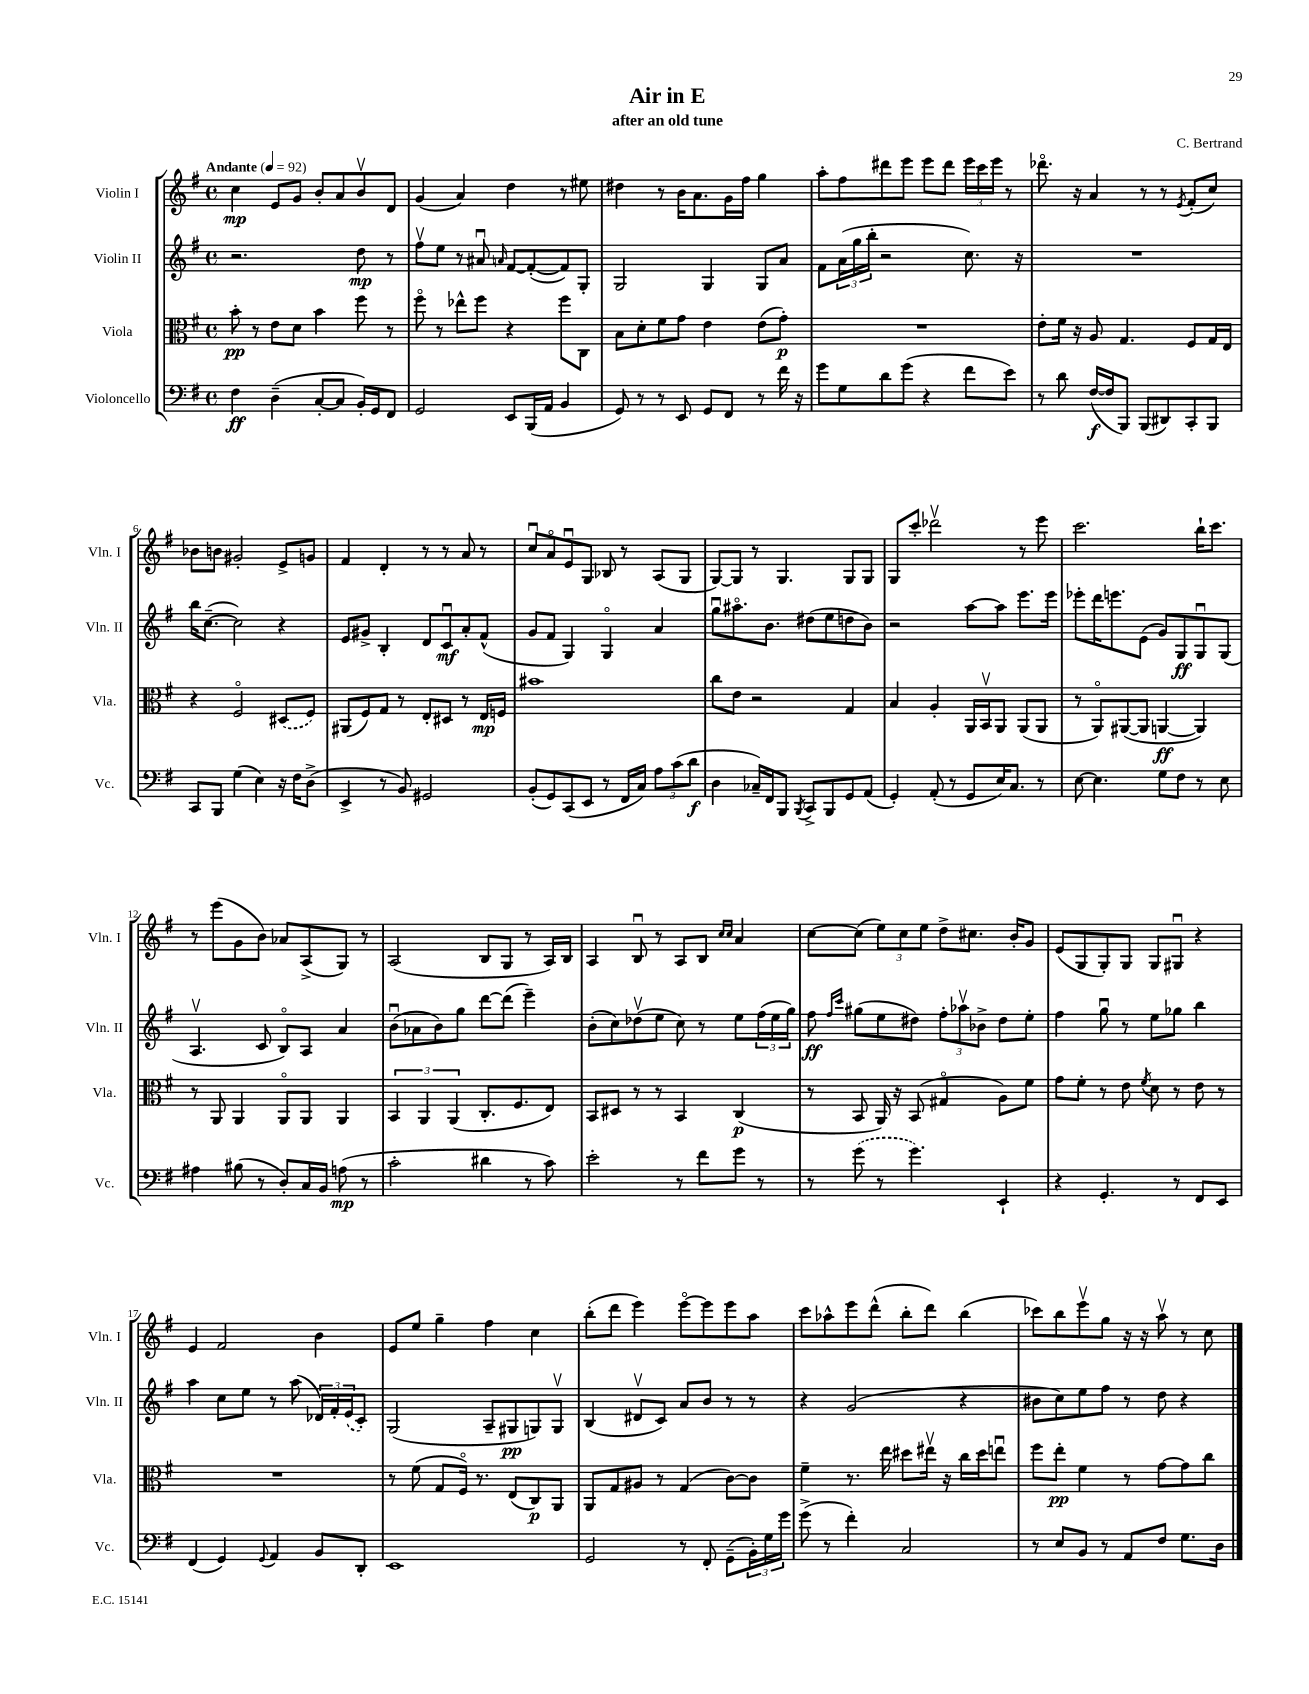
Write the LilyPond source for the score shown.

\header { title = "Air in E" composer = "C. Bertrand" subtitle = "after an old tune" }
<<
\new StaffGroup <<
\new Staff = "s0" \with { instrumentName = "Violin I" shortInstrumentName = "Vln. I" } {
    \clef treble \key g \major \defaultTimeSignature \time 4/4 \tempo "Andante" 4 = 92
    c''4\mp e'8 g'8 b'8-. a'8 b'8\upbow d'8 |
    g'4( a'4) d''4 r8 eis''8 |
    dis''4 r8 b'16 a'8. g'16 fis''16 g''4 |
    a''8-. fis''8 dis'''8 e'''8 e'''8 dis'''8 \tuplet 3/2 { e'''16 c'''16 e'''16 } r8 |
    des'''8.\flageolet r16 a'4 r8 r8 \acciaccatura { e'8 } fis'8-.( c''8) |
    bes'8 b'8 gis'2-. e'8-> g'8 |
    fis'4 d'4-. r8 r8 a'8 r8 |
    c''8\downbow a'8\flageolet e'8\downbow g8 bes8 r8 a8( g8 |
    g8~) g8 r8 g4. g8 g8 |
    g8 c'''8-. des'''2\upbow r8 e'''8 |
    c'''2. b''16-! c'''8. |
    r8 e'''8( g'8 b'8) aes'8 a8->( g8) r8 |
    a2( b8 g8 r8 a16) b16 |
    a4 b8\downbow r8 a8 b8 \grace { c''16 c''16 } a'4 |
    c''8~ c''8( \tuplet 3/2 { e''8) c''8 e''8 } d''8-> cis''8. b'16-. g'8 |
    e'8( g8 g8-.) g8 g8 gis8\downbow r4 |
    e'4 fis'2 b'4 |
    e'8 e''8 g''4-- fis''4 c''4 |
    b''8-.( d'''8 e'''4) e'''8~\flageolet e'''8 e'''8 a''8 |
    c'''8 aes''8-^ e'''8 d'''8-^( b''8-. d'''8) b''4( |
    ces'''8) b''8 e'''8\upbow g''8 r16 r16 a''8\upbow r8 c''8 \bar "|." |
}
\new Staff = "s1" \with { instrumentName = "Violin II" shortInstrumentName = "Vln. II" } {
    \clef treble \key g \major \defaultTimeSignature \time 4/4
    r2. d''8\mp r8 |
    fis''8\upbow e''8 r8 ais'8\downbow \grace { a'16 } fis'8~ fis'8~-.( fis'8) g8-. |
    g2 g4 g8 a'8 |
    fis'8 \tuplet 3/2 { a'16( g''16 b''16-. } r2 c''8.) r16 |
    R1 |
    b''16 c''8.~--( c''2) r4 |
    e'8 gis'8-> b4-. d'8 c'8\downbow\mf a'8-. fis'8-^( |
    g'8 fis'8 g4) g4\flageolet a'4 |
    g''8\downbow ais''8.\flageolet b'8. dis''8( e''8 d''8 b'8) |
    r2 a''8~ a''8 e'''8. e'''16 |
    ees'''8-. d'''16 e'''8. e'8( g'8) g8\ff g8\downbow g8( |
    a4.\upbow c'8 b8\flageolet) a8 a'4 |
    b'8\downbow( aes'8 b'8) g''8 d'''8~ d'''8( e'''4--) |
    b'8-.( c''8) des''8\upbow( e''8 c''8) r8 e''8 \tuplet 3/2 { fis''16( e''16 g''16) } |
    fis''8\ff \grace { fis''16 c'''16 } gis''8( e''8 dis''8) \tuplet 3/2 { fis''8-. aes''8\upbow bes'8-> } dis''8 e''8-. |
    fis''4 g''8\downbow r8 e''8 ges''8 b''4 |
    a''4 c''8 e''8 r8 a''8( \tuplet 3/2 { des'16) fis'16-. \once \slurDashed e'16( } c'8-.) |
    g2( a8-- gis8\pp g8) g8\upbow |
    b4( dis'8\upbow c'8) a'8 b'8 r8 r8 |
    r4 g'2( r4 |
    bis'8 c''8) e''8 fis''8 r8 d''8 r4 \bar "|." |
}
\new Staff = "s2" \with { instrumentName = "Viola" shortInstrumentName = "Vla." } {
    \clef alto \key g \major \defaultTimeSignature \time 4/4
    b'8-.\pp r8 e'8 d'8 b'4 fis''8 r8 |
    fis''8\flageolet r8 ees''8-^ fis''8 r4 fis''8 c8 |
    b8 d'8-. fis'8 g'8 e'4 e'8( g'8-.\p) |
    R1 |
    e'8-. fis'16 r16 a8 g4. fis8 g16 e16 |
    r4 fis2\flageolet \once \slurDashed dis8( fis8) |
    ais,8( fis8) g8 r8 e8-. dis8 r8 e16\mp f16 |
    bis'1 |
    c''8 e'8 r2 g4 |
    b4 a4-. a,16 b,16\upbow a,8 a,8( a,8 |
    r8 a,8\flageolet) ais,8~( ais,8 a,4~\ff a,4) |
    r8 a,8 a,4 a,8\flageolet a,8 a,4 |
    \tuplet 3/2 { b,4 a,4 a,4( } c8.-. fis8. e8) |
    b,8 dis8 r8 r8 b,4 c4\p( |
    r8 b,8 a,16) r16 b,8( gis4\flageolet a8) fis'8 |
    g'8 fis'8-. r8 e'8 \acciaccatura { fis'8 } d'8 r8 e'8 r8 |
    R1 |
    r8 fis'8( g8 fis16\flageolet) r8. e8( c8\p) a,8 |
    a,8 g8 ais8 r8 g4( c'8~) c'8 |
    fis'4-- r8. e''16 dis''8 eis''16\upbow r16 c''16 dis''16 e''8\downbow |
    fis''8 e''8-.\pp fis'4 r8 g'8~ g'8 c''8 \bar "|." |
}
\new Staff = "s3" \with { instrumentName = "Violoncello" shortInstrumentName = "Vc." } {
    \clef bass \key g \major \defaultTimeSignature \time 4/4
    fis4\ff d4--( c8~-. c8 b,16-.) g,16 fis,8 |
    g,2 e,8 b,,16( a,16 b,4 |
    g,8) r8 r8 e,8 g,8 fis,8 r8 fis'16 r16 |
    g'8 g8 d'8 g'8( r4 fis'8 e'8) |
    r8 d'8 fis16~\f( fis16 b,,8) b,,8( dis,8) c,8-. b,,8 |
    c,8 b,,8 g4( e4) r16 fis16 d8->( |
    e,4-> r8 b,8) gis,2 |
    b,8-.( g,8) c,8( e,8 r8 fis,16 c16) \tuplet 3/2 { a8 c'8( d'8\f } |
    d4 ces16--) fis,16 b,,8 \acciaccatura { b,,8 } c,8-> b,,8 g,8 a,8( |
    g,4-.) a,8-.( r8 g,8 e16) c8. r8 |
    e8~ e4. g8 fis8 r8 e8 |
    ais4 bis8( r8 d8-.) c16 b,16 a8\mp( r8 |
    c'2-. dis'4 r8 c'8) |
    e'2-. r8 fis'8 g'8 r8 |
    r8 \once \slurDashed g'8( r8 g'4.) e,4-! |
    r4 g,4.-. r8 fis,8 e,8 |
    fis,4( g,4) \appoggiatura { g,8 } a,4 b,8 d,8-. |
    e,1 |
    g,2 r8 fis,8-. g,8--( \tuplet 3/2 { b,16-.) g16 g'16 } |
    g'8->( r8 fis'4-.) c2 |
    r8 e8 b,8 r8 a,8 fis8 g8. d16 \bar "|." |
}
>>
>>
